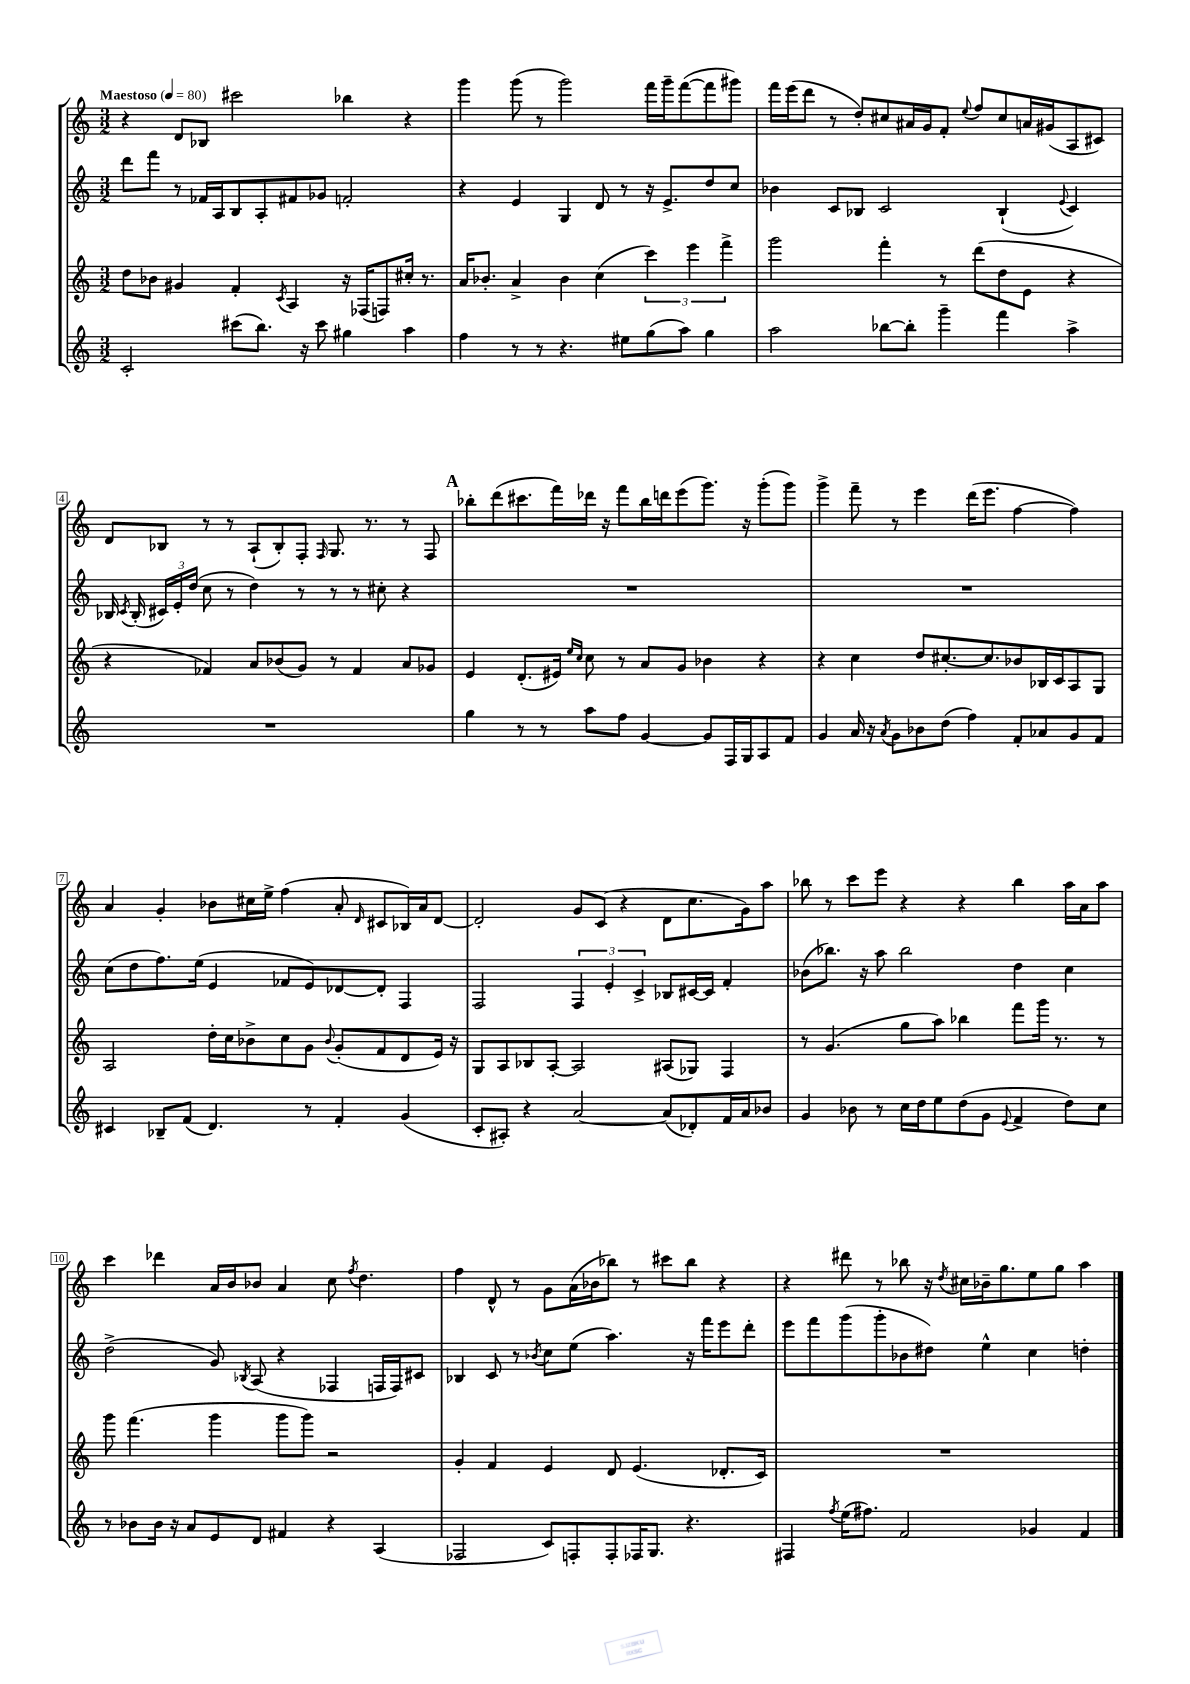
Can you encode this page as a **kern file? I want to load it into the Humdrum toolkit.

**kern	**kern	**kern	**kern
*part4	*part3	*part2	*part1
*staff4	*staff3	*staff2	*staff1
*clefG2	*clefG2	*clefG2	*clefG2
*k[]	*k[]	*k[]	*k[]
*M3/2	*M3/2	*M3/2	*M3/2
*MM80	*MM80	*MM80	*MM80
=1	=1	=1	=1
!	!	!	!LO:TX:a:B:t=Maestoso
2c'/	8dd\L	8ddd\L	4r
.	8b-X\J	8fff\J	.
.	4g#X/	8r	8d/L
.	.	16f-X/LL	8B-X/J
.	.	16A/J	.
(8ccc#X\L	4f'/	8B/	2ccc#X\
8.bb\J)	.	8A'/	.
.	8qc/	.	.
.	4A/	8f#X/	.
16r	.	.	.
8ccc#\	.	8g-X/J	.
4gg#X\	16r	2fn'/	4bb-X\
.	(16F-X/KL	.	.
.	8Fn/)	.	.
4aa\	16cc#X'/Jk	.	4r
.	8.r	.	.
=2	=2	=2	=2
4ff\	16a/KL	4r	4ggg\
.	8.b-X'/J	.	.
8r	4a^/	4e/	(8ggg\
8r	.	.	8r
4.r	4b-\	4G/	2ggg\)
.	(4cc\	8d/	.
8ee#X\L	.	8r	.
(8gg\	6ccc\)	16r	16fff\LL
.	.	8.e^/L	16ggg~\J
8aa\J)	.	.	([8fff\
.	6eee\	.	.
4gg\	.	8dd/	8fff\]
.	6fff^\	.	.
.	.	8cc/J	8ggg#X\J)
=3	=3	=3	=3
2aa\	2ggg\	4b-X\	16fff\LL
.	.	.	(16eee\J
.	.	.	8ddd\J
.	.	8c/L	8r
.	.	8B-X/J	8dd'/L)
[8bb-X\L	4fff'\	2c/	8cc#X/
8bb-'\J]	.	.	16a#X/L
.	.	.	16g/J
4ggg~\	8r	.	8f'/J
.	.	.	8qqee/
.	(8ddd\L	.	8ff/L
4fff\	8dd\	(4B-`/	8cc#/
.	8e\J	.	16an/L
.	.	.	(16g#X/J
.	.	8qqe/	.
4aa^\	4r	4c/)	8A/
.	.	.	8c#X/J)
!!LO:LB:g=z
=4	=4	=4	=4
1.r	4r	16B-X/	8d/L
.	.	8qc/	.
.	.	(16B-'/	.
.	.	24c#X/LL)	8B-X/J
.	.	24e'/	.
.	.	(24dd/JJ	.
.	4f-X/)	8cc\	8r
.	.	8r	8r
.	8a/L	4dd\)	(8A`/L
.	(8b-X/	.	8B-'/)
.	8g/J)	8r	8F'/J
.	.	.	16qqF/
.	8r	8r	8.G/
.	4f-/	8r	.
.	.	.	8.r
.	.	8cc#X'\	.
.	8a/L	4r	8r
.	8g-X/J	.	8F/
!!LO:REH:place=s1:t=A
=5	=5	=5	=5
4gg\	4e/	1.r	8bb-X'\L
.	.	.	(8ddd\
8r	(8.d'/L	.	8.ccc#X\
8r	.	.	.
.	16e#X/Jk)	.	16fff\L)
.	16qqee/LL	.	.
.	16qqcc/JJ	.	.
8aa\L	8cc\	.	16ddd-X\JJ
.	.	.	16r
8ff\J	8r	.	8fff\L
[4g/	8a/L	.	16bb-\L
.	.	.	16dddn\J
.	8g/J	.	(8eee\
8g/L]	4b-X\	.	8.ggg\J)
16F/L	.	.	.
16G/J	.	.	16r
8A/	4r	.	(8ggg'\L
8f/J	.	.	8ggg\J)
=6	=6	=6	=6
4g/	4r	1.r	4ggg^\
16a/	4cc\	.	8fff~\
16r	.	.	.
8qa/	.	.	.
8g\L	.	.	8r
8b-X\	8dd/L	.	4eee\
(8dd\J	[8.cc#X'/	.	.
4ff\)	.	.	(16ddd\KL
.	8.cc#/]	.	8.eee\J
8f'/L	8b-X/	.	[4ff\
8a-X/	16B-X/L	.	.
.	16c/J	.	.
8g/	8A/	.	4ff\])
8f/J	8G/J	.	.
!!LO:LB:g=z
=7	=7	=7	=7
4c#X/	2A/	(8cc\L	4a/
.	.	8dd\	.
8B-X~/L	.	8.ff\)	4g'/
(8f/J	.	.	.
.	.	(16ee\Jk	.
4.d/)	16dd'\LL	4e/	8b-X\L
.	16cc\J	.	.
.	8b-X^\	.	16cc#X\L
.	.	.	16ee^\JJ
.	8cc\	8f-X/L	(4ff\
8r	8g\J	8e/)	.
.	8qqb-/	.	.
4f'/	(8g'/L	[8d-X/	8a'/
.	.	.	16qqd/
.	8f/	8d-'/J]	8c#X/L
(4g/	8d/	4F/	16B-X/L)
.	.	.	16a/J
.	16e/Jk)	.	[8d/J
.	16r	.	.
=8	=8	=8	=8
8c'/L	8G/L	2F/	2d'/]
8A#X'/J)	8A/	.	.
4r	8B-X/	.	.
.	[8A'/J	.	.
[2a/	2A/]	6F/	8g/L
.	.	.	(8c/J
.	.	6e'/	.
.	.	.	4r
.	.	6c^/	.
(8a/L]	(8A#X/L	8B-X/L	8d\L
8d-X'/)	8G-X/J)	[16c#X/L	8.cc\
.	.	16c#/JJ]	.
16f/L	4F/	4f'/	.
16a/J	.	.	16g\k)
8b-X/J	.	.	8aa\J
=9	=9	=9	=9
4g/	8r	(8b-X\L	8bb-X\
.	(4.g/	8.bb-X\J)	8r
8b-X\	.	.	8ccc\L
.	.	16r	.
8r	.	8aa\	8eee\J
16cc\LL	8gg\L	2bb-\	4r
16dd\J	.	.	.
8ee\	8aa\J)	.	.
(8dd\	4bb-X\	.	4r
8g\J	.	.	.
8qqe/	.	.	.
4f^/	8fff\L	4dd\	4bb-\
.	16ggg\Jk	.	.
.	8.r	.	.
8dd\L)	.	4cc\	16aa\LL
.	.	.	16a\J
8cc\J	8r	.	8aa\J
!!LO:LB:g=z
=10	=10	=10	=10
8r	8ggg\	(2dd^\	4ccc\
8b-X\L	(4.fff\	.	.
16b-\Jk	.	.	4ddd-X\
16r	.	.	.
8a/L	.	.	.
8e/	4ggg\	8g/)	16a/LL
.	.	.	16b/J
.	.	8qB-X/	.
8d/J	.	(8A/	8b-X/J
4f#X/	8ggg\L	4r	4a/
.	8ggg\J)	.	.
4r	2r	4F-X/	8cc\
.	.	.	8qff/
.	.	.	4.dd\
(4A/	.	16Fn/LL	.
.	.	16F/J)	.
.	.	8c#X/J	.
=11	=11	=11	=11
2F-X/	4g'/	4B-X/	4ff\
.	4f/	8c/	8d^^/
.	.	8r	8r
.	.	8qb-X/	.
8c/L)	4e/	8cc\L	8g\L
8Fn'/	.	(8ee\J	(16a\L
.	.	.	16b-X\J
8F'/	8d/	4.aa\)	8bb-X\J)
16F-X/K	(4.e/	.	8r
8.G/J	.	.	.
.	.	.	8ccc#X\L
4.r	.	16r	8bb-\J
.	.	16fff\KL	.
.	8.d-X'/L	8eee\	4r
.	.	8ddd'\J	.
.	16c/Jk)	.	.
=12	=12	=12	=12
4F#X/	1.r	8eee\L	4r
.	.	8fff\	.
8qff/	.	.	.
(16ee\KL	.	(8ggg\	8ddd#X\
8.ff#X\J)	.	.	.
.	.	8ggg'\	8r
2f/	.	8b-X\	8bb-X\
.	.	8dd#X\J)	16r
.	.	.	8qdd/
.	.	.	16cc#X\LL
.	.	4ee^^\	16b-X~\J
.	.	.	8.gg\
4g-X/	.	4cc\	8ee\
.	.	.	8gg\J
4f/	.	4ddn'\	4aa\
==	==	==	==
*-	*-	*-	*-
